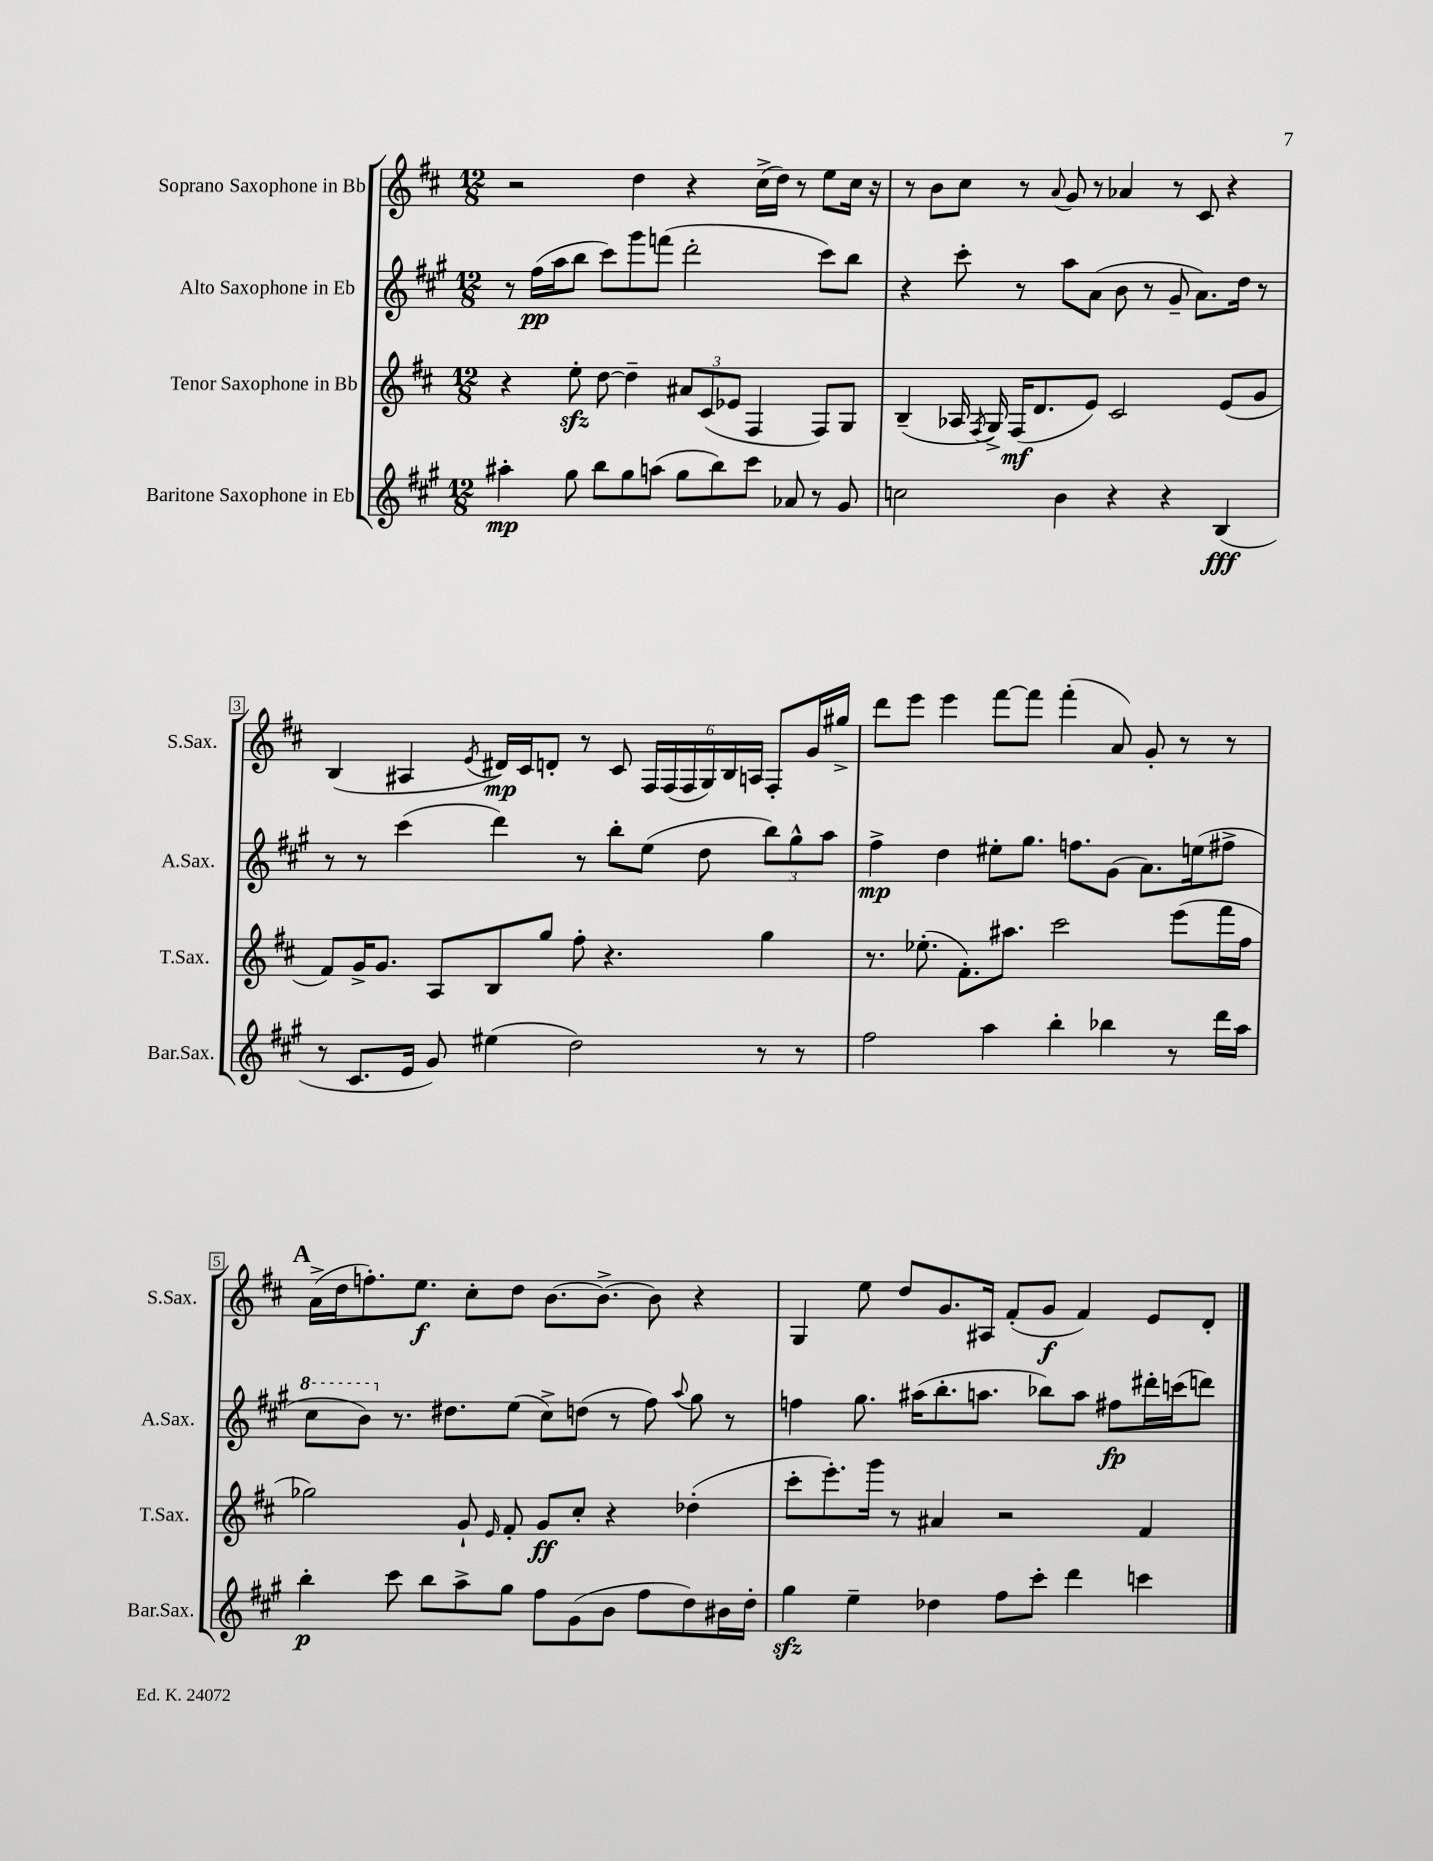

**kern	**kern	**kern	**kern
*staff4	*staff3	*staff2	*staff1
*clefG2	*clefG2	*clefG2	*clefG2
*k[f#c#g#]	*k[f#c#]	*k[f#c#g#]	*k[f#c#]
*M12/8	*M12/8	*M12/8	*M12/8
4aa#'	4r	8r	2r
.	.	(16ff#	.
.	.	16aa	.
8gg#	8ee'	8bb	.
8bb	[8dd	8ccc#)	.
8gg#	4dd~]	8ggg#	4dd
(8aa	.	(8fff	.
8gg#	12a#	2ddd'	4r
.	(12c#	.	.
8bb)	.	.	.
.	12e-	.	.
8ccc#	4F#	.	(16cc#^
.	.	.	16dd)
8a-	.	.	8r
8r	8F#)	8ccc#)	8ee
8g#	8G	8bb	16cc#
.	.	.	16r
=	=	=	=
2cc	(4B~	4r	8r
.	.	.	8b
.	16A-	8ccc#'	8cc#
.	8qF#	.	.
.	16G^)	.	.
.	(16F#	8r	8r
.	8.d	.	.
.	.	.	8qqa
4b	.	8aa	8g
.	8e)	(8a	8r
4r	2c#	8b	4a-
.	.	8r	.
4r	.	8g#~	8r
.	.	8.a)	8c#
(4B	(8e	.	4r
.	.	16dd	.
.	8g	8r	.
=	=	=	=
8r	8f#)	8r	(4B
8.c#	16g^	8r	.
.	8.g	.	.
.	.	(4ccc#	4A#
16e	.	.	.
8g#)	8A	.	.
.	.	.	8qe
(4ee#	8B	4ddd)	16d#)
.	.	.	16c#
.	8gg	.	8d'
2dd)	8ff#'	8r	8r
.	4.r	8bb'	8c#
.	.	(8ee	24F#
.	.	.	(24F#
.	.	.	24F#
.	.	8dd	24G)
.	.	.	24B
.	.	.	24A
8r	4gg	12bb)	8F#'
.	.	12gg#^^	.
8r	.	.	16g
.	.	12aa	.
.	.	.	16gg#^
=	=	=	=
2ff#	8.r	4ff#^	8ddd
.	.	.	8eee
.	(8.ee-'	.	.
.	.	4dd	4eee
.	8.f#')	.	.
4aa	.	8ee#'	[8fff#
.	8.aa#	.	.
.	.	8.gg#	8fff#]
4bb'	2ccc#	.	(4fff#'
.	.	8.ff	.
4bb-	.	(8g#	8a)
.	.	8.a)	8g'
8r	(8eee	.	8r
.	.	(16ee	.
16ddd	16fff#	8ff#^	8r
16aa	16ff#	.	.
=	=	=	=
4bb'	2gg-)	8ccc#	(16a^
.	.	.	16dd
.	.	8bb)	8.ff')
8ccc#	.	8.r	.
.	.	.	8.ee
8bb	.	.	.
.	.	8.dd#	.
8aa^	8g`	.	8cc#'
.	16qqe	.	.
8gg#	8f#'	(8ee	8dd
8ff#	8g	8cc#^)	[8.b
(8g#	8cc#'	(8dd	.
.	.	.	8.b^_
8b	4r	8r	.
8ff#	.	8ff#)	8b]
.	.	8qqaa	.
8dd)	(4dd-'	8gg#	4r
16b#	.	8r	.
16dd'	.	.	.
=	=	=	=
4gg#	8ccc#'	4ff	4G
.	8.eee')	.	.
4ee~	.	8.gg#	8ee
.	16ggg	.	.
.	8r	.	8dd
.	.	(16aa#	.
4dd-	4a#	8.bb'	8.g
.	.	8.aa	16A#
8ff#	2r	.	(8f#'
8ccc#'	.	8bb-)	8g
4ddd	.	8aa	4f#)
.	.	8ff#	.
4ccc	4f#	16ddd#'	8e
.	.	(16ccc	.
.	.	8ddd)	8d'
==	==	==	==
*-	*-	*-	*-
